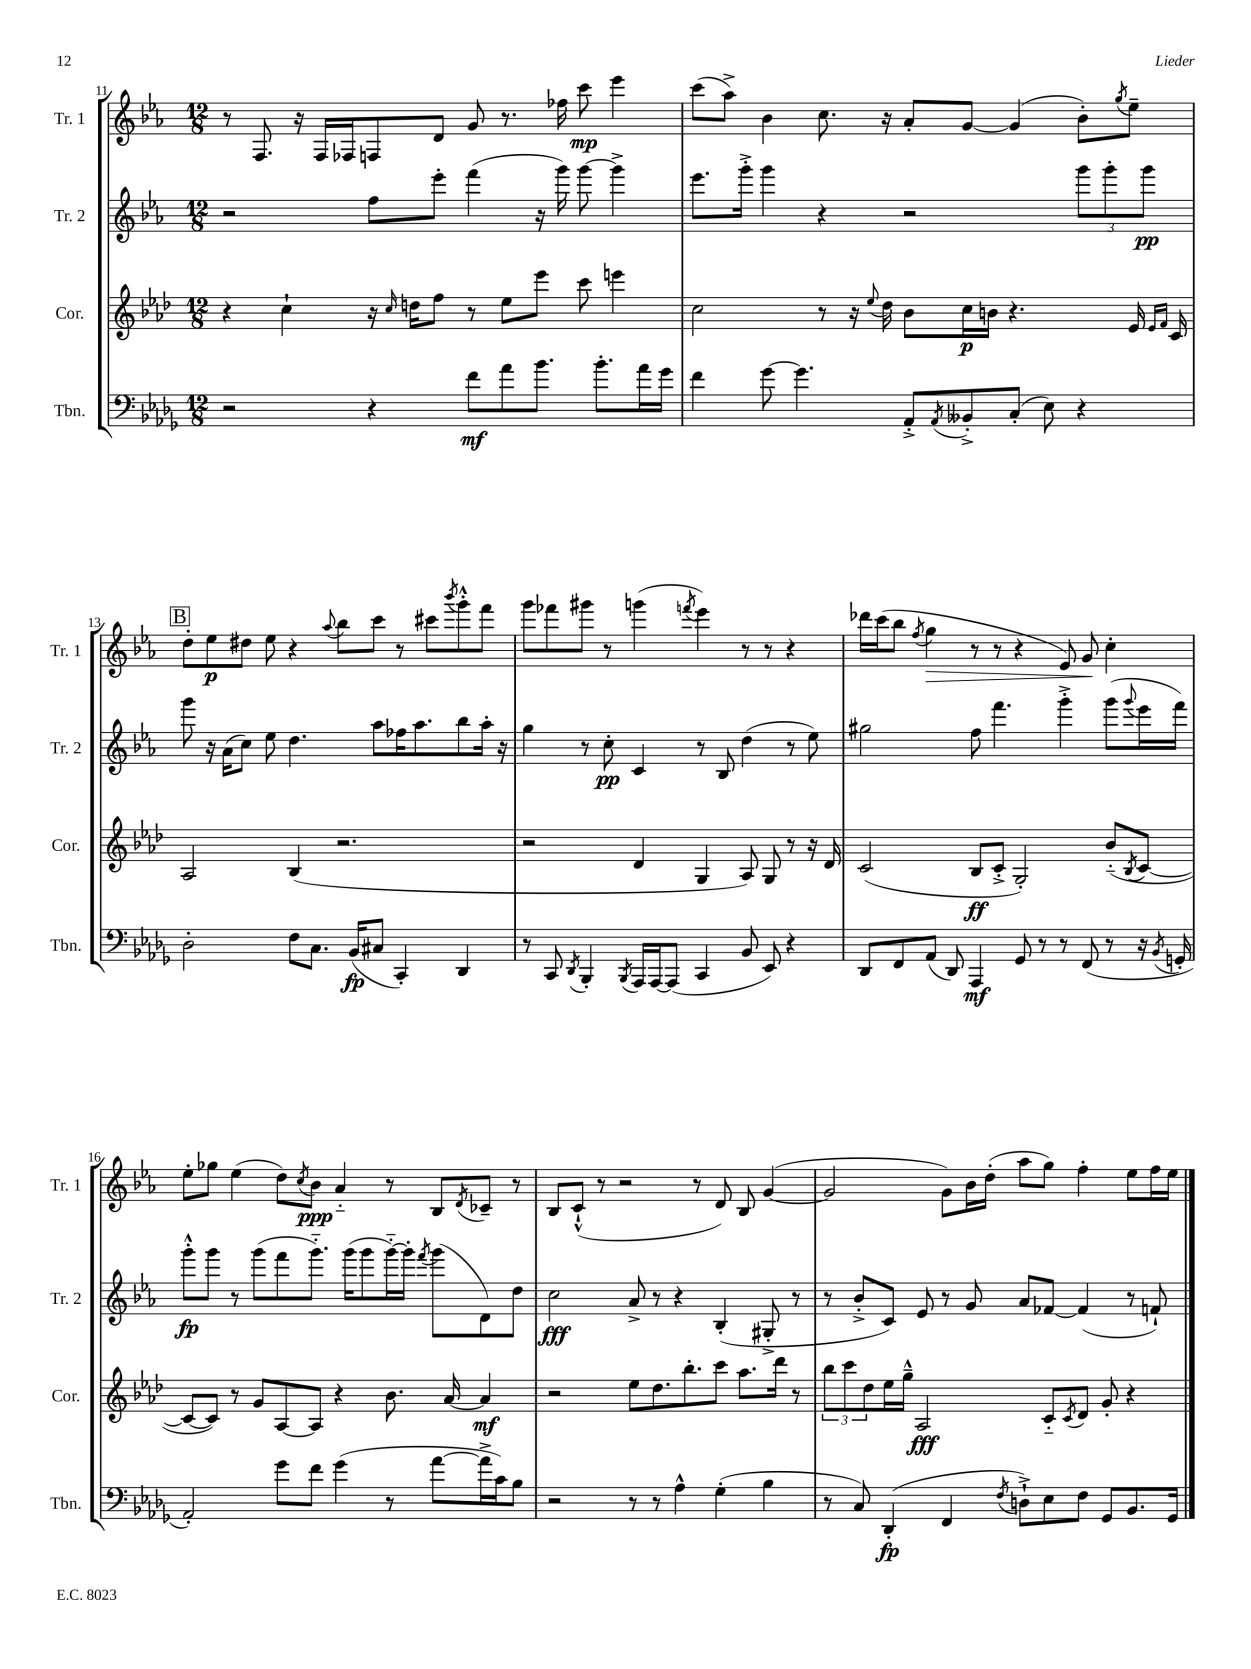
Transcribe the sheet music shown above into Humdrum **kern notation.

**kern	**dynam	**kern	**dynam	**kern	**dynam	**kern	**dynam
*part4	*part4	*part3	*part3	*part2	*part2	*part1	*part1
*staff4	*staff4	*staff3	*staff3	*staff2	*staff2	*staff1	*staff1
*I"Tbn.	*	*I"Cor.	*	*I"Tr. 2	*	*I"Tr. 1	*
*I'Tbn.	*	*I'Cor.	*	*I'Tr. 2	*	*I'Tr. 1	*
*clefF4	*	*clefG2	*	*clefG2	*	*clefG2	*
*k[b-e-a-d-g-]	*	*k[b-e-a-d-]	*	*k[b-e-a-]	*	*k[b-e-a-]	*
*M12/8	*	*M12/8	*	*M12/8	*	*M12/8	*
=11	=11	=11	=11	=11	=11	=11	=11
2r	.	4r	.	2r	.	8r	.
.	.	.	.	.	.	8.F/	.
.	.	4cc`\	.	.	.	.	.
.	.	.	.	.	.	16r	.
.	.	.	.	.	.	16F/LL	.
.	.	.	.	.	.	16F-X/J	.
4r	.	16r	.	8ff\L	.	8Fn/	.
.	.	16qqcc/	.	.	.	.	.
.	.	16ddn\KL	.	.	.	.	.
.	.	8ff\J	.	8eee-'\J	.	8d/J	.
8f\L	mf	8r	.	(4fff\	.	8g/	.
8a-\	.	8ee-\L	.	.	.	8.r	.
8.b-\J	.	8eee-\J	.	16r	.	.	.
.	.	.	.	16ggg\)	.	16ff-X\	.
.	.	8ccc\	.	[8ggg\	.	8ccc\	mp
8.b-'\L	.	.	.	.	.	.	.
.	.	4eeen\	.	4ggg^\]	.	4eee-\	.
16a-\L	.	.	.	.	.	.	.
16g-\JJ	.	.	.	.	.	.	.
=12	=12	=12	=12	=12	=12	=12	=12
4f\	.	2cc\	.	8.eee-\L	.	(8ccc\L	.
.	.	.	.	.	.	8aa-^\J)	.
.	.	.	.	16ggg'^\Jk	.	.	.
[8g-\	.	.	.	4ggg\	.	4b-\	.
4.g-\]	.	.	.	.	.	.	.
.	.	8r	.	4r	.	8.cc\	.
.	.	16r	.	.	.	.	.
.	.	8qqee-/	.	.	.	.	.
.	.	16dd-\	.	.	.	16r	.
8AA-'^/L	.	8b-\L	.	2r	.	8a-'/L	.
8qAA-/	.	.	.	.	.	.	.
8BB--X'^/	.	16cc\L	p	.	.	[8g/J	.
.	.	16bn\JJ	.	.	.	.	.
(8C'/J	.	4.r	.	.	.	(4g/]	.
8E-\)	.	.	.	.	.	.	.
4r	.	.	.	12ggg\L	.	8b-'\L)	.
.	.	.	.	12ggg'\	.	.	.
.	.	.	.	.	.	8qgg/	.
.	.	16e-/	.	.	.	8ee-~\J	.
.	.	.	.	12ggg\J	pp	.	.
.	.	16qqe-/LL	.	.	.	.	.
.	.	16qqf/JJ	.	.	.	.	.
.	.	16c/	.	.	.	.	.
!!LO:LB:g=z
!!LO:REH:place=s1:t=B
=13	=13	=13	=13	=13	=13	=13	=13
2D-'\	.	2A-/	.	8ggg\	.	8dd'\L	.
.	.	.	.	16r	.	8ee-\	p
.	.	.	.	(16a-\KL	.	.	.
.	.	.	.	8cc\J)	.	8dd#X\J	.
.	.	.	.	8ee-\	.	8ee-\	.
8F\L	.	(4B-/	.	4.dd\	.	4r	.
8.C\J	.	.	.	.	.	.	.
.	.	.	.	.	.	8qqaa-/	.
.	.	2.r	.	.	.	8bb-\L	.
(16BB-/KL	fp	.	.	.	.	.	.
8C#X/J	.	.	.	8aa-\L	.	8ccc\J	.
4CC'/)	.	.	.	16ff-X\K	.	8r	.
.	.	.	.	8.aa-\	.	.	.
.	.	.	.	.	.	8ccc#X\L	.
.	.	.	.	.	.	8qbbb-/	.
4DD-/	.	.	.	8bb-\	.	8ggg'^^\	.
.	.	.	.	16aa-'\Jk	.	8fff\J	.
.	.	.	.	16r	.	.	.
=14	=14	=14	=14	=14	=14	=14	=14
8r	.	2r	.	4gg\	.	8ggg\L	.
8CC/	.	.	.	.	.	8fff-X\	.
8qDD-/	.	.	.	.	.	.	.
4BBB-'/	.	.	.	8r	.	8ggg#X\J	.
.	.	.	.	8cc'\	pp	8r	.
8qBBB-/	.	.	.	.	.	.	.
16AAA-/LL	.	4d-/	.	4c/	.	(4gggn\	.
[16AAA-/J	.	.	.	.	.	.	.
(8AAA-/J]	.	.	.	.	.	.	.
.	.	.	.	.	.	8qfffn/	.
4CC/	.	4G/	.	8r	.	4eee-\)	.
.	.	.	.	8B-/	.	.	.
8BB-/	.	8A-/)	.	(4dd\	.	8r	.
8EE-/)	.	8G/	.	.	.	8r	.
4r	.	8r	.	8r	.	4r	.
.	.	16r	.	8ee-\)	.	.	.
.	.	16d-/	.	.	.	.	.
=15	=15	=15	=15	=15	=15	=15	=15
8DD-/L	.	(2c/	.	2gg#X\	.	16ddd-X\LL	.
.	.	.	.	.	.	(16ccc\J	.
8FF/	.	.	.	.	.	8bb-\J	.
.	.	.	.	.	.	8qff/	.
!	!	!	!	!	!	!	!LO:HP:b
(8AA-/J	.	.	.	.	.	4gg\	>
8DD-/)	.	.	.	.	.	.	.
4AAA-/	mf	8B-/L	ff	8ff\	.	8r	.
.	.	8c'^/J	.	4.fff\	.	8r	.
8GG-/	.	2G'/)	.	.	.	4r	.
8r	.	.	.	.	.	.	.
8r	.	.	.	4ggg'^\	.	8e-/)	.
(8FF/	.	.	.	.	.	8g/	.
8r	.	(8b-/L	.	(8ggg\L	.	4cc'\	]
.	.	8qB-/	.	8qqggg/	.	.	.
16r	.	[8c/J	.	16eee-\L	.	.	.
8qBB-/	.	.	.	.	.	.	.
16GGn'/	.	.	.	16fff\JJ)	.	.	.
!!LO:LB:g=z
=16	=16	=16	=16	=16	=16	=16	=16
2AA-'/)	.	8c/L_	.	8ggg'^^\L	fp	8ee-'\L	.
.	.	8c/J])	.	8ggg\J	.	8gg-X\J	.
.	.	8r	.	8r	.	(4ee-\	.
.	.	8g/L	.	(8ggg\L	.	.	.
8g-\L	.	[8A-/	.	8fff\	.	8dd\L)	.
.	.	.	.	.	.	8qcc/	.
8f\J	.	8A-/J]	.	8.ggg\J)	.	8b-\J	ppp
(4g-\	.	4r	.	.	.	4a-/	.
.	.	.	.	(16ggg\KL	.	.	.
.	.	.	.	8ggg\	.	.	.
8r	.	8.b-\	.	[16ggg\L)	.	8r	.
.	.	.	.	16ggg'\JJ]	.	.	.
.	.	.	.	8qfff/	.	.	.
[8a-\L	.	.	.	(8ggg\L	.	8B-/L	.
.	.	[16a-/	.	.	.	.	.
.	.	.	.	.	.	8qd/	.
16a-^\L]	.	4a-/]	mf	8d\)	.	8c-X~/J	.
16c\J)	.	.	.	.	.	.	.
8B-\J	.	.	.	8dd\J	.	8r	.
=17	=17	=17	=17	=17	=17	=17	=17
2r	.	2r	.	2cc\	fff	8B-/L	.
.	.	.	.	.	.	(8c`^^/J	.
.	.	.	.	.	.	8r	.
.	.	.	.	.	.	2r	.
8r	.	8ee-\L	.	8a-^/	.	.	.
8r	.	8.dd-\	.	8r	.	.	.
4A-^^\	.	.	.	4r	.	.	.
.	.	8.bb-'\	.	.	.	.	.
.	.	.	.	.	.	8r	.
(4G-'\	.	8ccc\J	.	(4B-'/	.	8d/)	.
.	.	8.aa-\L	.	.	.	8B-/	.
4B-\	.	.	.	8G#X'^/	.	([4g/	.
.	.	16ddd-\Jk	.	.	.	.	.
.	.	8r	.	8r	.	.	.
=18	=18	=18	=18	=18	=18	=18	=18
8r	.	12bb-\L	.	8r	.	2g/]	.
.	.	12ccc\	.	.	.	.	.
8C/)	.	.	.	8b-'^/L	.	.	.
.	.	12dd-\	.	.	.	.	.
(4DD-'/	fp	16ee-\L	.	8c/J)	.	.	.
.	.	16gg~^^\JJ	.	.	.	.	.
.	.	2A-/	fff	8e-/	.	.	.
4FF/	.	.	.	8r	.	8g\L)	.
.	.	.	.	8g/	.	16b-\L	.
.	.	.	.	.	.	(16dd'\JJ	.
8qF/	.	.	.	.	.	.	.
8Dn`^\L)	.	.	.	8a-/L	.	8aa-\L	.
8E-\	.	8c/L	.	[8f-X/J	.	8gg\J)	.
.	.	8qc/	.	.	.	.	.
8F\J	.	8d-/J	.	(4f-/]	.	4ff'\	.
8GG-/L	.	8g'/	.	.	.	.	.
8.BB-/	.	4r	.	8r	.	8ee-\L	.
.	.	.	.	8fn`/)	.	16ff\L	.
16GG-/Jk	.	.	.	.	.	16ee-\JJ	.
==	==	==	==	==	==	==	==
*-	*-	*-	*-	*-	*-	*-	*-
